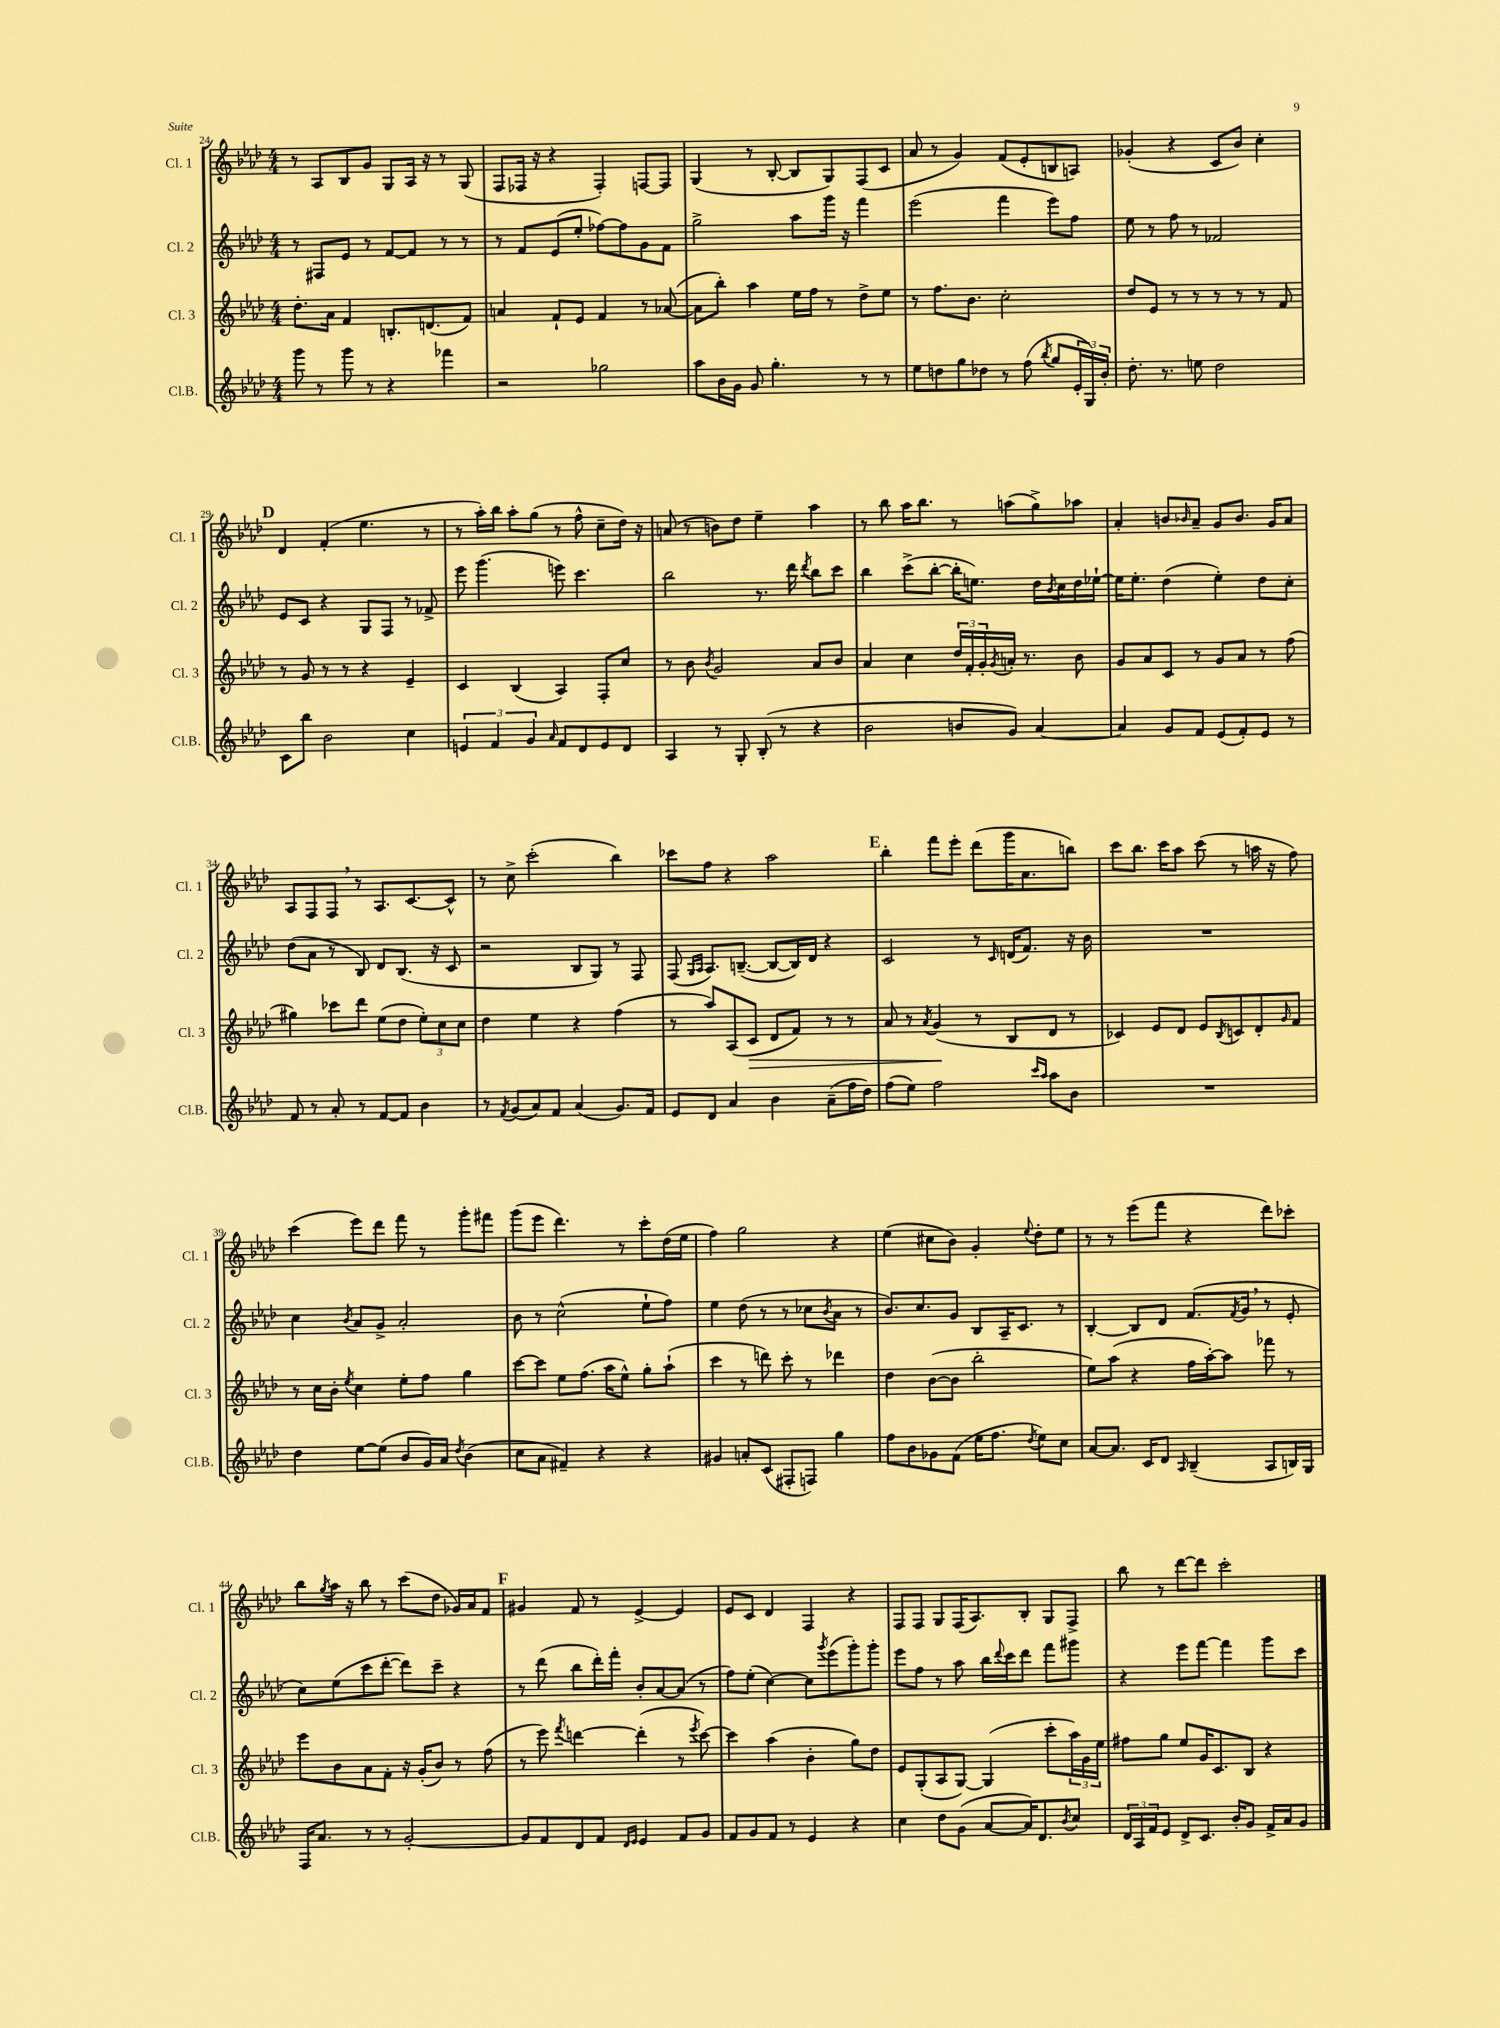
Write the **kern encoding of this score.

**kern	**kern	**kern	**kern
*staff4	*staff3	*staff2	*staff1
*clefG2	*clefG2	*clefG2	*clefG2
*k[b-e-a-d-]	*k[b-e-a-d-]	*k[b-e-a-d-]	*k[b-e-a-d-]
*M4/4	*M4/4	*M4/4	*M4/4
8ggg\	8.dd-'\L	8r	8r
8r	.	8F#/L	8A-/L
.	16a-\Jk	.	.
8ggg\	4f/	8e-/J	8B-/
8r	.	8r	8g/J
4r	8.B'/L	[8f/L	8G/L
.	.	8f/]J	16A-/Jk
.	(8.d/	.	16r
4fff-\	.	8r	8r
.	8f/J)	8r	(8G/
=	=	=	=
2r	4a/	8r	8F/L
.	.	8f/L	16F-/Jk
.	.	.	16r
.	8f`/L	(8e-/	4r
.	8e-/J	8ee-'/J	.
2gg-\	4f/	[8ff-\L)	4F-'/)
.	.	8ff-\]	.
.	8r	8g\	[8F/L
.	([8a-/	8f\J	8F/]J
=	=	=	=
8aa-\L	8a-\]L	2gg^\	(4G/
16b-\L	8bb-'\J)	.	.
16g\JJ	.	.	.
8g/	4aa-\	.	8r
4.gg'\	.	.	[8B-'/
.	16ee-\LL	8aa-\L	8B-/]L
.	16ff\JJ	.	.
.	8r	16ggg\Jk	8G/)
.	.	16r	.
8r	8dd-^\L	4fff\	(8F/
8r	8ee-\J	.	8c/J
=	=	=	=
8ee-\L	8r	(2eee-\	8a-/
8dd\	8.ff\L	.	8r
8gg\	.	.	4g/)
.	8.b-\J	.	.
8dd-\J	.	.	.
8r	2cc'\	4fff\	(8f/L
(8ff\	.	.	8e-'/
8qbb-/	.	.	.
8gg/L	.	8eee-\L)	8B/
24e-'/L	.	8ff\J	8A/J)
24G/)	.	.	.
24b-'/JJ	.	.	.
=	=	=	=
8.dd-'\	8dd-/L	8ee-\	(4g-'/
.	8e-/J	8r	.
8.r	.	.	.
.	8r	8ff\	4r
8ee\	8r	8r	.
2dd-\	8r	2f-/	8c/L
.	8r	.	8b-/J)
.	8r	.	4cc'\
.	8f/	.	.
=	=	=	=
8c\L	8r	8e-/L	4d-/
8bb-\J	8g/	8c/J	.
2b-\	8r	4r	(4f'/
.	8r	.	.
.	4r	8G/L	4.ee-\
.	.	8F/J	.
4cc\	4e-~/	8r	.
.	.	8f-^/	8r
=	=	=	=
6e/	4c/	8eee-\	8r
.	.	(4.ggg\	16aa-'\LL)
6f/	.	.	.
.	.	.	16bb-\JJ
.	(4B-/	.	8aa-'\L
6g/	.	.	.
.	.	.	(8gg\J
16qqa-/	.	.	.
8f/L	4A-/)	8eee\)	8r
8d-/	.	4.ccc\	8ff^^\
8e/	8F'/L	.	8cc~\L
8d-/J	8cc/J	.	16dd-\Jk)
.	.	.	16r
=	=	=	=
4A-/	8r	2bb-\	(8a/
.	8b-\	.	8r
.	8qb-/	.	.
8r	2g/	.	8b\L)
8G'/	.	.	8dd-\J
(8B-'/	.	8.r	4ee-~\
8r	.	.	.
.	.	16ddd-\	.
.	.	8qddd-/	.
4r	8a-/L	8bb-\L	4aa-\
.	8b-/J	8ccc\J	.
=	=	=	=
2b-\	4a-/	4bb-\	8r
.	.	.	8bb-\
.	4cc\	(8ccc^\L	16aa-\LK
.	.	.	8.bb-\J
.	.	[8bb-'\J	.
8b/L	24dd-/LL	16bb-'\]LK	8r
.	24f'/	.	.
.	.	8.ee\J)	.
.	24g'/	.	.
.	8qg/	.	.
8g/J)	16a'/JJ	.	(8aa\L
.	8.r	.	.
[4a-/	.	16dd-\LL	8gg^\)
.	.	8qb-/	.
.	.	16cc\	.
.	8b-\	16dd-\	8aa-\J
.	.	[16ee-`\JJ	.
=	=	=	=
4a-/]	8g/L	16ee-\]LK	4a-'/
.	.	8.ee-'\J	.
.	8a-/	.	.
8g/L	8c/J	(4dd-\	8b/L
.	.	.	16qqb-/
8f/J	8r	.	8a-~/J
(8e-/L	8g/L	4ee-'\)	8g/L
8f'/)	8a-/J	.	8.b-/J
8e-/J	8r	8dd-\L	.
.	.	.	16g/LK
8r	(8ff\	8cc'\J	8a-/J
=	=	=	=
8f/	4gg#\)	(8dd-\L	8A-/L
8r	.	8a-\J	8F/
8a-'/	8ccc-\L	8r	8F/J
8r	8ddd-\J	8B-/)	8r
[8f/L	(8ee-\L	8d-/L	8.A-/L
8f/]J	8dd-\J	(8.B-/J	.
.	.	.	[8.c/
4b-\	12ee-'\L)	.	.
.	.	16r	.
.	12cc\	.	.
.	.	8c/	8c^^/]J
.	12cc\J	.	.
=	=	=	=
8r	4dd-\	2r	8r
8qf/	.	.	.
(8g/L	.	.	8cc^\
8a-/)	4ee-\	.	(2ccc'\
8f/J	.	.	.
(4a-/	4r	8B-/L	.
.	.	8G/J)	.
8.g/L)	(4ff\	8r	4bb-\)
.	.	8F/	.
16f/Jk	.	.	.
=	=	=	=
8e-/L	8r	(8F/	8ccc-\L
.	.	16qqG/LL	.
.	.	16qqA-/JJ	.
8d-/J	8aa-/L)	8.A-/L)	8ff\J
4a-/	(8A-/	.	4r
.	.	([8.B~/J	.
.	8c/J	.	.
4b-\	8d-/L	8B/_L	2aa-\
.	8f/J)	16B/]L)	.
.	.	16d-/JJ	.
(8a-~\L	8r	4r	.
16ff\L	8r	.	.
16dd-\JJ)	.	.	.
=	=	=	=
(8ff\L	8a-/	2c/	4bb-'\
8ee-\J)	8r	.	.
.	8qa-/	.	.
2ff\	(4g/	.	8fff\L
.	.	.	8eee-'\J
.	8r	8r	(8ddd-\L
.	.	16qqc/	.
.	8B-/L	(16d/LK	16ggg\K
.	.	8.f/J)	8.a-\
16qqccc/LL	.	.	.
16qqaa-/JJ	.	.	.
8aa-\L	8d-/J	.	.
8b-\J	8r	16r	8bb\J)
.	.	16b-\	.
=	=	=	=
1r	4c-/)	1r	8ccc\L
.	.	.	8.bb-\J
.	8e-/L	.	.
.	.	.	16ccc\LK
.	8d-/J	.	8aa-\J
.	8e-/L	.	(8ccc\
.	8qB-/	.	.
.	8c/	.	8r
.	8d-'/	.	16aa\
.	.	.	16r
.	16qqg/	.	.
.	8f/J	.	8ff\)
=	=	=	=
4dd-\	8r	4cc\	(4ccc\
.	16cc\LL	.	.
.	16b-'\JJ	.	.
.	8qee-/	8qb-/	.
[8ee-\L	4cc\	8a-/L	8eee-\L)
(8ee-\]J	.	8g^/J	8ddd-\J
8b-/L	8ee-'\L	2a-'/	8fff\
16g/L)	8ff\J	.	8r
16a-/JJ	.	.	.
8qdd-/	.	.	.
(4b-\	4gg\	.	8ggg'\L
.	.	.	8fff#\J
=	=	=	=
8cc\L	[8ccc\L	8b-\	(8ggg\L
8a-\J	8ccc\]J	8r	8eee-\J
4f#~/)	8ee-\L	(2cc^^\	4.ddd-\)
.	(8.ff\J	.	.
4r	.	.	.
.	16aa-\LK	.	.
.	8ee-^^\J)	.	8r
4r	8gg'\L	8ee-`\L	8ccc'\L
.	(8aa-`\J	8ff\J)	(16dd-\L
.	.	.	16ee-\JJ
=	=	=	=
4g#/	4ccc\	4ee-\	4ff\)
8a'/L	8r	(8dd-\	2gg\
(8c/J	8ddd\)	8r	.
8F#'/L	8ccc'\	8r	.
8F/J)	8r	8cc-\L	.
.	.	8qb-/	.
4gg\	4ddd-\	8a-\J	4r
.	.	8r	.
=	=	=	=
8ff\L	4dd-\	8.b-/L)	(4ee-\
8b-\	.	.	.
.	.	8.cc/	.
8g-\	([8b-\L	.	8cc#\L
(8f\J	8b-\]J	8g/J	8b-\J)
16ee-\LK	2bb-'\	8B-/L	4g'/
8.ff\J	.	.	.
.	.	16A-~/K	.
.	.	8.c/J	.
8qdd-/	.	.	8qqee-/
8ee-\L)	.	.	8dd-'\L
8cc\J	.	8r	8ee-\J
=	=	=	=
[8a-/L	8ee-\L)	[4B-'/	8r
8.a-/]J	(8aa-\J	.	8r
.	4r	8B-/]L	(8eee-\L
16c/LK	.	.	.
8d-/J	.	8d-/J	8fff\J
16qqA-/	.	.	.
(4B-~/	16ff\LL	(8.f/L	4r
.	[16aa-'\J)	.	.
.	8aa-\]J	.	.
.	.	8qf/	.
.	.	16g/Jk	.
8A-/L	8fff-\	8r	8ddd-\L)
16B/L)	8r	8e-'/	8ccc-'\J
16G/JJ	.	.	.
=	=	=	=
16F/LK	8eee-\L	8cc\L)	8bb-\L
8.a-/J	.	.	.
.	.	.	8qgg/
.	8b-\	(8ee-\	16aa-\Jk
.	.	.	16r
8r	8a-\	8ccc\	8bb-\
8r	8f'\J	[8ddd-'\J	8r
[2g'/	16r	8ddd-\]L)	(8ccc\L
.	(16g'/LK	.	.
.	8b-/J)	8ccc~\J	8dd-\J
.	8r	4r	16g-/LL)
.	.	.	16a-/J
.	(8ff\	.	8f/J
=	=	=	=
8g/]L	8r	8r	4g#/
8f/	8eee-\)	(8ddd-\	.
.	8qfff/	.	.
8d-/	[4ddd\	8bb-\L	8f/
8f/J	.	16ddd-'\L)	8r
.	.	16fff'\JJ	.
16qqd-/LL	.	.	.
16qqe-/JJ	.	.	.
4e-/	(4ddd'\]	8b-'/L	[4e-^/
.	.	[8a-/	.
8f/L	8r	(8a-/]J	4e-/]
.	8qeee-/	.	.
8g/J	[8ccc\)	8r	.
=	=	=	=
8f/L	4ccc\]	8ff\L)	8e-/L
8g/	.	(8ee-'\J	8c/J
8f/J	(4aa-\	[4cc\)	4d-/
8r	.	.	.
4e-/	4b-'\	8cc\]L	4F/
.	.	8qggg/	.
.	.	(8eee-\	.
4r	8gg\L)	8ggg'\)	4r
.	8dd-\J	8ggg'\J	.
=	=	=	=
4cc\	8e-/L	8eee-\L	8F/L
.	(8G'/	8ff\J	8F/J
8dd-\L	8A-/	8r	8G/L
(8g\J	[8G/J)	8aa-\	(16F/K
.	.	.	8.A-/)
[8a-/L	(4G/]	16bb-\LL	.
.	.	8qqddd-/	.
.	.	16ccc\J	.
16a-/]K)	.	8ddd-\J	8B-'/J
8.d-/	.	.	.
.	8ccc'\L	8fff\L	8G/L
8qb-/	.	.	.
8cc/J	24aa-\L)	8ggg#\J	8F^/J
.	24g\	.	.
.	24ee-\JJ	.	.
=	=	=	=
24d-/LL	8ff#\L	4r	8bb-\
24A-/	.	.	.
24f/J	.	.	.
8e-/J	8gg\J	.	8r
8d-^/L	8ee-/L	8eee-\L	[8ddd-\L
8.c/J	16g/K	[8fff\J	8ddd-\]J
.	8.c/	.	.
.	.	4fff\]	2ccc'\
16b-'/LK	.	.	.
8g/J	8B-/J	.	.
16f^/LL	4r	8ggg\L	.
16a-/J	.	.	.
8g/J	.	8ccc\J	.
==	==	==	==
*-	*-	*-	*-
